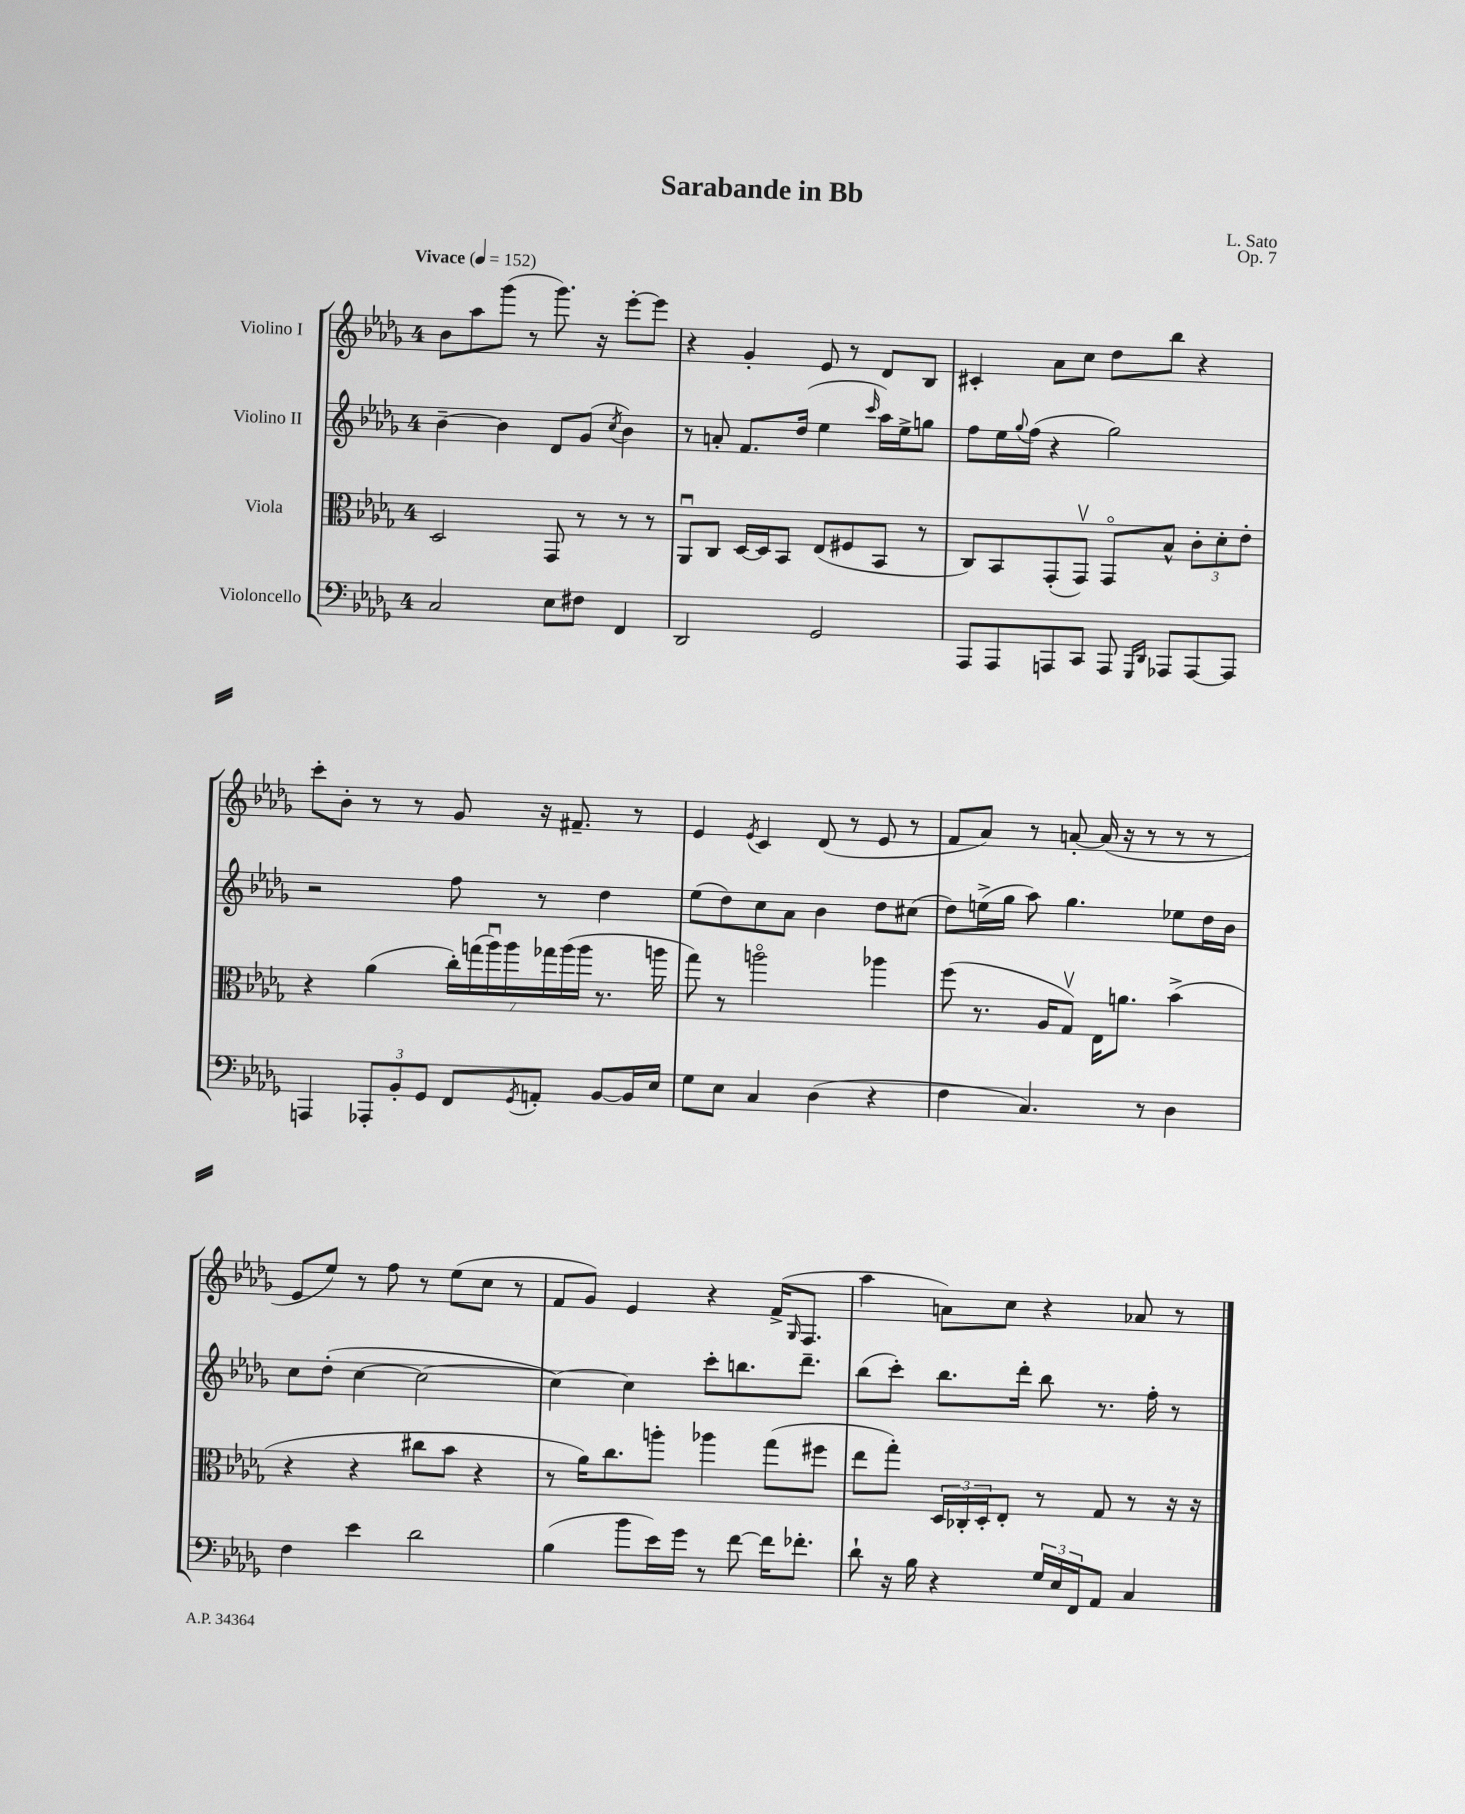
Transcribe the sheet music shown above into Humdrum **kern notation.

**kern	**kern	**kern	**kern
*staff4	*staff3	*staff2	*staff1
*clefF4	*clefC3	*clefG2	*clefG2
*k[b-e-a-d-g-]	*k[b-e-a-d-g-]	*k[b-e-a-d-g-]	*k[b-e-a-d-g-]
*M4/4	*M4/4	*M4/4	*M4/4
*MM152	*MM152	*MM152	*MM152
2C	2D-	[4b-~	8b-
.	.	.	8aa-
.	.	4b-]	(8ggg-
.	.	.	8r
8E-	8GG-	8d-	8.ggg-)
8F#	8r	(8g-	.
.	.	.	16r
.	.	8qcc	.
4FF	8r	4b-)	[8eee-'
.	8r	.	8eee-]
=	=	=	=
2DD-	8AA-u	8r	4r
.	8C	8a'	.
.	[16D-	8.f	4g-'
.	16D-]	.	.
.	8BB-	.	.
.	.	(16dd-	.
2GG-	(8E-	4ee-	8e-
.	8F#	.	8r
.	.	16qqccc	.
.	8BB-	16aa-)	8d-
.	.	16ee-^	.
.	8r	8gg	8B-
=	=	=	=
8AAA-	8C)	8ff	4c#'
8AAA-	8BB-	16ee-	.
.	.	8qqgg-	.
.	.	(16ff	.
8AAA	(8GG-'	4r	8a-
8CC	8GG-v)	.	8cc
8AAA	8GG-o	2gg-)	8dd-
16qqGGG-	.	.	.
16qqDD-	.	.	.
8AAA-	8B-^^	.	8bb-
[8AAA-	12c'	.	4r
.	12d-'	.	.
8AAA-]	.	.	.
.	12e-'	.	.
=	=	=	=
4AAA	4r	2r	8ccc'
.	.	.	8b-'
12AAA-'	(4a-	.	8r
12BB-'	.	.	.
.	.	.	8r
12GG-	.	.	.
8FF	28cc')	8ff	8g-
.	(28gg	.	.
.	28aa-u)	.	.
.	28aa-	.	.
8qGG-	.	.	.
8AA'	.	8r	16r
.	28gg-	.	.
.	(28aa-	.	.
.	.	.	8.f#~
.	28aa-	.	.
[8BB-	8.r	4dd-	.
16BB-]	.	.	8r
16E-	16aa	.	.
=	=	=	=
8G-	8gg-)	(8ee-	4e-
8E-	8r	8dd-)	.
.	.	.	8qe-
4C	2aao	8cc	4c
.	.	8a-	.
(4D-	.	4b-	(8d-
.	.	.	8r
4r	4aa-	8dd-	8e-
.	.	(8cc#	8r
=	=	=	=
4F	(8ff	8dd-)	8f
.	8.r	(16ee^	8a-)
.	.	16gg-	.
4.C)	.	8aa-)	8r
.	16A-	.	.
.	8G-v)	4.gg-	[8a'
.	16E-	.	(16a]
.	8.a	.	16r
8r	.	.	8r
4D-	(4b-^	8ee-	8r
.	.	16dd-	8r
.	.	16b-	.
=	=	=	=
4F	4r	8cc	8e-
.	.	(8dd-'	8ee-)
4e-	4r	[4cc	8r
.	.	.	8ff
2d-	8cc#	2cc_	8r
.	8b-	.	(8ee-
.	4r	.	8cc
.	.	.	8r
=	=	=	=
(4B-	8r	4cc_)	8f
.	16a-)	.	8g-)
.	8.cc	.	.
8b-	.	4cc]	4e-
16e-)	8aa'	.	.
16g-	.	.	.
8r	4aa-	8ccc'	4r
[8f	.	8.bb	.
16f]	(8gg-	.	(16f^
.	.	.	16qqG-
8.f-'	.	8.ddd-~	8.F
.	8ff#	.	.
=	=	=	=
8d-`	8ee-	(8bb-	4aa-
16r	8gg-')	8ccc')	.
16B-	.	.	.
4r	24D-	8.bb-	8a)
.	24C-'	.	.
.	24D-'	.	.
.	8E-'	.	8cc
.	.	16ddd-'	.
24G-	8r	8bb-	4r
24E-	.	.	.
24FF	.	.	.
8AA-	8G-	8.r	.
4C	8r	.	8a-
.	.	16ff'	.
.	16r	8r	8r
.	16r	.	.
==	==	==	==
*-	*-	*-	*-
